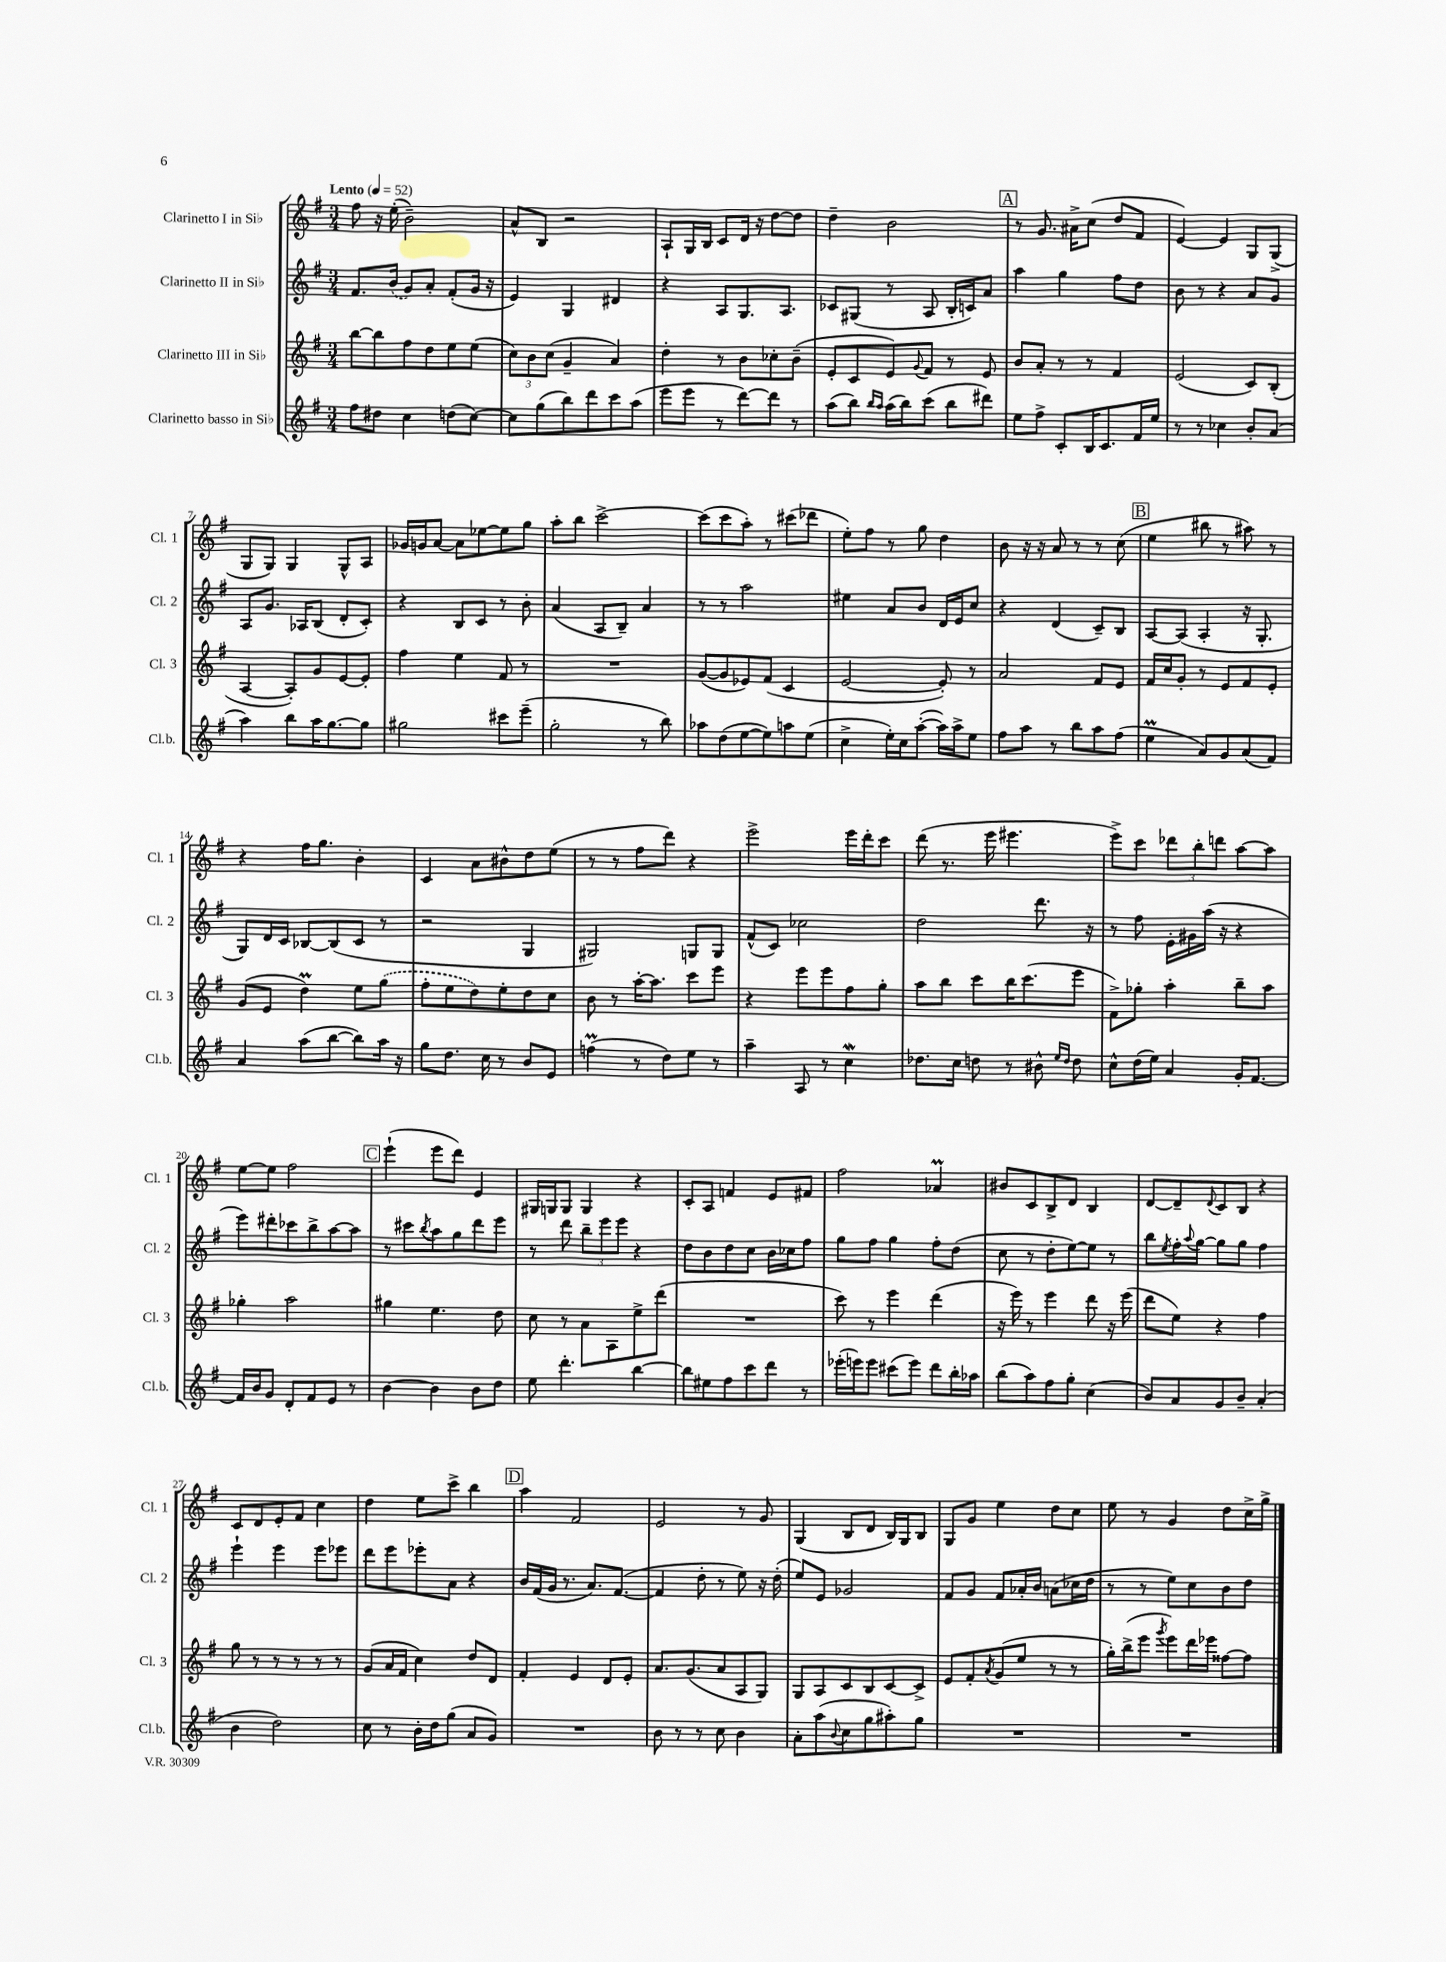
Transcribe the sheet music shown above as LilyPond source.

<<
\new StaffGroup <<
\new Staff = "s0" \with { instrumentName = "Clarinetto I in Sib" shortInstrumentName = "Cl. 1" } {
    \clef treble \key g \major \numericTimeSignature \time 3/4 \tempo "Lento" 4 = 52
    fis''8 r16 e''16-.( b'2--) |
    a'8-^ b8 r2 |
    a8-! g16 b16 c'8 d'16 r16 d''8~ d''8 |
    d''4-- b'2 |
    \mark \markup { \box "A" } r8 g'8. ais'16-> c''8( d''8 fis'8 |
    e'4~) e'4 g8 g8->( |
    g8 g8) g4 g8-^ a8 |
    ges'16 g'16 a'8~ a'8 ees''8~ ees''8 g''8 |
    a''8-. b''8 c'''2~-> |
    c'''8( c'''8 a''8-.) r8 cis'''8( des'''8 |
    e''8-.) fis''8 r8 g''8 d''4 |
    b'8 r16 r16 a'8 r8 r8 c''8( |
    \mark \markup { \box "B" } e''4 bis''8 r8 ais''8) r8 |
    r4 fis''16 g''8. b'4-. |
    c'4 a'8 bis'8-^ d''8 e''8( |
    r8 r8 fis''8 d'''8) r4 |
    e'''2-> e'''16 d'''16-. c'''8 |
    d'''8( r8. e'''16 eis'''4. |
    e'''8->) c'''8 \tuplet 3/2 { des'''8 b''8-. d'''8 } a''8~ a''8 |
    e''8~ e''8 fis''2 |
    \mark \markup { \box "C" } e'''4-!( e'''8 d'''8) e'4 |
    gis16 g16 g8 g4 r4 |
    c'8-. a8 f'4 e'8 fis'8 |
    fis''2 aes'4\prall |
    bis'8 c'8 b8-> d'8 b4 |
    d'8~ d'8-- \appoggiatura { d'8 } c'8 b8 r4 |
    c'8 d'8 e'8-. fis'8 c''4 |
    d''4 e''8 c'''8-> b''4 |
    \mark \markup { \box "D" } a''4 fis'2 |
    e'2 r8 g'8 |
    g4( b8 d'8 b16) g16 b8 |
    g8 g'8 e''4 d''8 c''8 |
    e''8 r8 g'4 d''8 c''16-> g''16-> \bar "|." |
}
\new Staff = "s1" \with { instrumentName = "Clarinetto II in Sib" shortInstrumentName = "Cl. 2" } {
    \clef treble \key g \major \numericTimeSignature \time 3/4
    fis'8. \once \slurDashed b'16( g'8) a'8-. fis'8-.( g'16 r16 |
    e'4) g4 dis'4 |
    r4 a8 g8. a8. |
    ces'8 gis8( r8 a8 b16-. c'16) a'8 |
    \mark \markup { \box "A" } a''4 g''4 fis''8 d''8 |
    b'8 r8 r4 a'8 g'8 |
    a8 g'8. aes16 b8( d'8-. c'8-.) |
    r4 b8 c'8 r8 b'8-. |
    a'4( a8 b8--) a'4 |
    r8 r8 a''2 |
    eis''4 a'8 b'8 d'16 e'16 c''8 |
    r4 d'4( c'8--) b8 |
    \mark \markup { \box "B" } a8~ a8( a4-. r16 g8.-. |
    g8) d'16 c'16 bes8~ bes8( c'8 r8 |
    r2 g4 |
    gis2) g8 g8 |
    fis'8-^( c'8) ces''2 |
    d''2 d'''8. r16 |
    r8 fis''8 e'16-. gis'16 a''16( r16 r4 |
    e'''8) dis'''8-. ces'''8 b''8-> a''8~ a''8 |
    \mark \markup { \box "C" } r8 cis'''8 \acciaccatura { b''8 } a''8 g''8 d'''8 e'''8 |
    r8 d'''8 \tuplet 3/2 { b''8-- e'''8 e'''8 } r4 |
    d''8 b'8 d''8 c''8 b'16 ces''16 fis''8 |
    g''8 fis''8 g''4 fis''8-. d''8( |
    c''8 r8 d''8-. e''8~) e''8 r8 |
    b''8 \acciaccatura { e''8 } fis''16-. \appoggiatura { a''8 } g''16~ g''8 g''8 fis''4 |
    e'''4-! e'''4 e'''8 ees'''8 |
    d'''8 e'''8 ees'''8-. a'8 r4 |
    \mark \markup { \box "D" } b'16 fis'16( g'16 r8. a'8.) fis'8.~( |
    fis'4 d''8-. r8 e''8) r16 d''16-.( |
    e''8) e'8 ges'2 |
    fis'8 g'8 fis'8 aes'16-. b'16 a'8( ces''16 d''16 |
    r8 r8 e''8) c''8 b'8 d''8 \bar "|." |
}
\new Staff = "s2" \with { instrumentName = "Clarinetto III in Sib" shortInstrumentName = "Cl. 3" } {
    \clef treble \key g \major \numericTimeSignature \time 3/4
    b''8~ b''8 fis''8 d''8 e''8 e''8( |
    \tuplet 3/2 { c''8) b'8 c''8( } g'4-- a'4) |
    d''4-. r8 b'8 ces''8-. b'8--( |
    e'8-. c'8 e'8) \appoggiatura { g'8 } fis'8 r8 e'8 |
    \mark \markup { \box "A" } b'8 a'8-. r8 r8 fis'4 |
    e'2( c'8) b8-.( |
    a4~ a8-.) g'8 e'8~ e'8-. |
    fis''4 e''4 fis'8 r8 |
    R2. |
    g'8~( g'8 ees'8) fis'8( c'4 |
    e'2~ e'8-.) r8 |
    a'2 fis'8 e'8 |
    \mark \markup { \box "B" } fis'16 c''16 g'8-. r8 e'8 fis'8 e'8-. |
    g'8( e'8 d''4\prall) e''8 \once \slurDashed g''8( |
    fis''8-. e''8 d''8) e''8-. d''8 c''8 |
    b'8 r8 a''16~-. a''8. c'''8 e'''8 |
    r4 e'''8 e'''8 fis''8 g''8-. |
    a''8 b''8 c'''8 b''16 c'''8.( e'''8 |
    fis'8->) ges''8-. a''4-. b''8-- a''8 |
    ges''4-. a''2 |
    \mark \markup { \box "C" } gis''4 e''4. d''8 |
    c''8 r8 a'8 a8 e''8-> d'''8( |
    R2. |
    c'''8) r8 e'''4 d'''4( |
    r16 e'''16) r8 e'''4 d'''8 r16 e'''16( |
    d'''8 e''8) r4 fis''4 |
    g''8 r8 r8 r8 r8 r8 |
    g'8( a'16 fis'16 c''4) d''8 d'8 |
    \mark \markup { \box "D" } fis'4-. e'4 d'8 e'8-. |
    a'8. g'8.( a'8 a8 g8) |
    g8 a8 c'8 b8 c'8~ c'8-> |
    e'8 fis'8-. \acciaccatura { a'8 } g'8( e''8 r8 r8 |
    g''16-.) b''16->( e'''8 \acciaccatura { g'''8 } e'''8) d'''16 ees'''16 fisis''8~ fisis''8 \bar "|." |
}
\new Staff = "s3" \with { instrumentName = "Clarinetto basso in Sib" shortInstrumentName = "Cl.b." } {
    \clef treble \key g \major \numericTimeSignature \time 3/4
    fis''8 dis''8 c''4 d''8( c''8~) |
    c''8 g''8( b''8) d'''8 c'''8 a''8( |
    e'''8 e'''8 r8 d'''8~) d'''8 r8 |
    a''8( b''8) \grace { b''16 a''16 } a''16( b''16) c'''8( b''8 dis'''8) |
    \mark \markup { \box "A" } e''8 fis''8-> c'8-. b16 c'8. fis'16 e''16 |
    r8 r8 ces''4 b'8-. a'8( |
    a''4) b''8 a''16 g''8.~ g''8 |
    gis''2 cis'''8 e'''8--( |
    g''2-. r8 b''8) |
    aes''8 d''8( e''8~ e''8) a''8 e''8( |
    c''4-> e''16-.) c''16 a''8~-.( a''16) a''16-> e''8 |
    fis''8 a''8 r8 b''8 a''8 fis''8( |
    \mark \markup { \box "B" } e''4\prall a'8) g'8 a'8( fis'8) |
    a'4 a''8( b''8~ b''8) a''16 r16 |
    g''8 d''8. c''16 r8 b'8 e'8 |
    f''4\prall( r8 d''8) e''8 r8 |
    a''4-- a8 r8 c''4\mordent |
    des''8. c''16 d''8 r8 bis'8-^ \grace { e''16 d''16 } d''8 |
    c''8-^ d''16( e''16) a'4 g'16-. fis'8.~ |
    fis'16 b'16 g'8 d'8-. fis'8 e'8 r8 |
    \mark \markup { \box "C" } b'4~ b'4 b'8 d''8 |
    e''8 d'''4.-. b''4~ |
    b''8 eis''8 fis''8 c'''8 d'''8 r8 |
    ees'''16-.( e'''16) e'''8 cis'''8( e'''8) d'''8 b''16-. aes''16 |
    b''8( a''8) fis''8 g''8-. c''4( |
    b'8) a'8 g'8 b'8-- a'4-.( |
    b'4 d''2) |
    c''8 r8 b'16-. d''16 g''8( a'8 g'8) |
    \mark \markup { \box "D" } R2. |
    b'8 r8 r8 c''8 b'4 |
    a'8-. a''8( \appoggiatura { b'8 } c''8 g''8 ais''8-.) g''8 |
    R2. |
    R2. \bar "|." |
}
>>
>>
